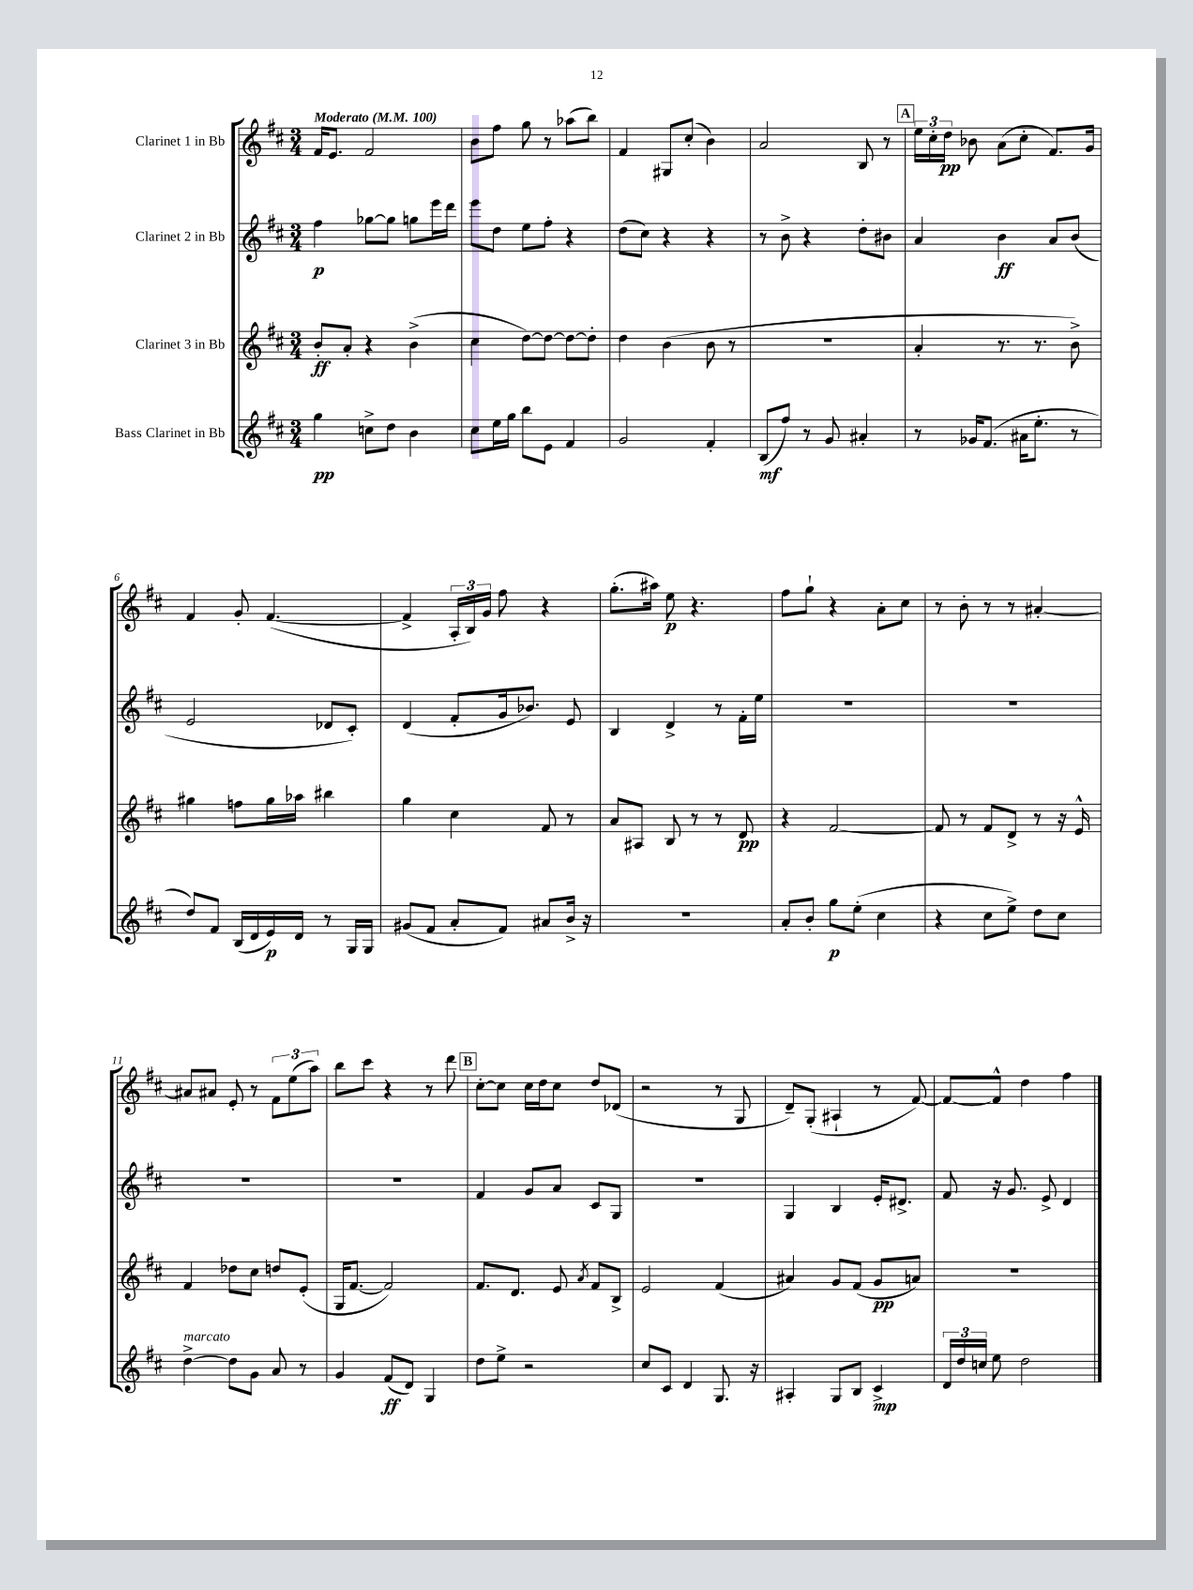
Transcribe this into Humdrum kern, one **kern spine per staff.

**kern	**dynam	**kern	**dynam	**kern	**dynam	**kern	**dynam
*part4	*part4	*part3	*part3	*part2	*part2	*part1	*part1
*staff4	*staff4	*staff3	*staff3	*staff2	*staff2	*staff1	*staff1
*I"Bass Clarinet in Bb	*	*I"Clarinet 3 in Bb	*	*I"Clarinet 2 in Bb	*	*I"Clarinet 1 in Bb	*
*clefG2	*	*clefG2	*	*clefG2	*	*clefG2	*
*k[f#c#]	*	*k[f#c#]	*	*k[f#c#]	*	*k[f#c#]	*
*M3/4	*	*M3/4	*	*M3/4	*	*M3/4	*
*MM100	*	*MM100	*	*MM100	*	*MM100	*
=1	=1	=1	=1	=1	=1	=1	=1
!	!	!	!	!	!	!LO:TX:a:B:t=Moderato	!
4gg\	pp	8b'/L	ff	4ff#\	p	16f#/KL	.
.	.	.	.	.	.	8.e/J	.
.	.	8a'/J	.	.	.	.	.
8ccn^\L	.	4r	.	[8gg-X\L	.	2f#/	.
8dd\J	.	.	.	8gg-\J]	.	.	.
4b\	.	(4b^\	.	8ggn\L	.	.	.
.	.	.	.	16eee\L	.	.	.
.	.	.	.	16ddd\JJ	.	.	.
=2	=2	=2	=2	=2	=2	=2	=2
8cc#\L	.	4cc#\	.	8eee\L	.	8b\L	.
16ee\L	.	.	.	8dd\J	.	8ff#\J	.
16gg\JJ	.	.	.	.	.	.	.
8bb\L	.	[8dd\L)	.	8ee\L	.	8gg\	.
8e\J	.	8dd\J_	.	8ff#'\J	.	8r	.
4f#/	.	8dd\L_	.	4r	.	(8aa-X\L	.
.	.	8dd'\J]	.	.	.	8bb\J)	.
=3	=3	=3	=3	=3	=3	=3	=3
2g/	.	4dd\	.	(8dd\L	.	4f#/	.
.	.	.	.	8cc#\J)	.	.	.
.	.	(4b\	.	4r	.	8G#X/L	.
.	.	.	.	.	.	(8cc#'/J	.
4f#'/	.	8b\	.	4r	.	4b\)	.
.	.	8r	.	.	.	.	.
=4	=4	=4	=4	=4	=4	=4	=4
(8B/L	mf	2.r	.	8r	.	2a/	.
8ff#/J)	.	.	.	8b^\	.	.	.
8r	.	.	.	4r	.	.	.
8g/	.	.	.	.	.	.	.
4a#X'/	.	.	.	8dd'\L	.	8B/	.
.	.	.	.	8b#X\J	.	8r	.
!!LO:REH:place=s1:t=A
=5	=5	=5	=5	=5	=5	=5	=5
8r	.	4a'/	.	4a/	.	24ee\LL	.
.	.	.	.	.	.	24cc#'\	.
.	.	.	.	.	.	24dd\JJ	pp
16g-X/KL	.	.	.	.	.	8b-X\	.
(8.f#/J	.	.	.	.	.	.	.
.	.	8.r	.	4b\	ff	(8a\L	.
16a#X\KL	.	.	.	.	.	8cc#'\J	.
8.ee'\J	.	8.r	.	.	.	.	.
.	.	.	.	8a/L	.	8.f#/L)	.
8r	.	8b^\)	.	(8b/J	.	.	.
.	.	.	.	.	.	16g/Jk	.
!!LO:LB:g=z
=6	=6	=6	=6	=6	=6	=6	=6
8dd/L)	.	4gg#X\	.	2e/	.	4f#/	.
8f#/J	.	.	.	.	.	.	.
(16B/LL	.	8ffn\L	.	.	.	8g'/	.
16d/	.	.	.	.	.	.	.
16e/)	p	16gg#\L	.	.	.	([4.f#/	.
16d/JJ	.	16aa-X\JJ	.	.	.	.	.
8r	.	4bb#X\	.	8d-X/L	.	.	.
16G/LL	.	.	.	8c#'/J)	.	.	.
16G/JJ	.	.	.	.	.	.	.
=7	=7	=7	=7	=7	=7	=7	=7
(8g#X/L	.	4gg\	.	(4d/	.	4f#^/]	.
8f#/J	.	.	.	.	.	.	.
8a'/L	.	4cc#\	.	8f#'/L	.	24A'/LL	.
.	.	.	.	.	.	24B/)	.
.	.	.	.	.	.	24g/JJ	.
8f#/J)	.	.	.	16g/k	.	8ff#\	.
.	.	.	.	8.b-X/J)	.	.	.
8a#X/L	.	8f#/	.	.	.	4r	.
16b^/Jk	.	8r	.	8e/	.	.	.
16r	.	.	.	.	.	.	.
=8	=8	=8	=8	=8	=8	=8	=8
2.r	.	8a/L	.	4B/	.	(8.gg'\L	.
.	.	8A#X/J	.	.	.	.	.
.	.	.	.	.	.	16aa#X\Jk)	.
.	.	8B/	.	4d^/	.	8ee\	p
.	.	8r	.	.	.	4.r	.
.	.	8r	.	8r	.	.	.
.	.	8d/	pp	16f#'\LL	.	.	.
.	.	.	.	16ee\JJ	.	.	.
=9	=9	=9	=9	=9	=9	=9	=9
8a'/L	.	4r	.	2.r	.	8ff#\L	.
8b'/J	.	.	.	.	.	8gg`\J	.
8gg\L	p	[2f#/	.	.	.	4r	.
(8ee'\J	.	.	.	.	.	.	.
4cc#\	.	.	.	.	.	8a'\L	.
.	.	.	.	.	.	8cc#\J	.
=10	=10	=10	=10	=10	=10	=10	=10
4r	.	8f#/]	.	2.r	.	8r	.
.	.	8r	.	.	.	8b'\	.
8cc#\L	.	8f#/L	.	.	.	8r	.
8ee^\J)	.	8d^/J	.	.	.	8r	.
8dd\L	.	8r	.	.	.	[4a#X'/	.
8cc#\J	.	16r	.	.	.	.	.
.	.	16e^^/	.	.	.	.	.
!!LO:LB:g=z
=11	=11	=11	=11	=11	=11	=11	=11
!LO:TX:a:i:t=marcato	!	!	!	!	!	!	!
[4dd^\	.	4f#/	.	2.r	.	8a#X/L]	.
.	.	.	.	.	.	8a#X/J	.
8dd\L]	.	8dd-X\L	.	.	.	8e'/	.
8g\J	.	8cc#\J	.	.	.	8r	.
8a/	.	8ddn/L	.	.	.	12f#\L	.
.	.	.	.	.	.	(12ee\	.
8r	.	(8e'/J	.	.	.	.	.
.	.	.	.	.	.	12aa\J)	.
=12	=12	=12	=12	=12	=12	=12	=12
4g/	.	16G/KL	.	2.r	.	8bb\L	.
.	.	[8.f#/J	.	.	.	.	.
.	.	.	.	.	.	8ccc#\J	.
(8f#/L	ff	2f#/])	.	.	.	4r	.
8d/J)	.	.	.	.	.	.	.
4G/	.	.	.	.	.	8r	.
.	.	.	.	.	.	8ddd\	.
!!LO:REH:place=s1:t=B
=13	=13	=13	=13	=13	=13	=13	=13
8dd\L	.	8.f#/L	.	4f#/	.	[8cc#'\L	.
8ee^\J	.	.	.	.	.	8cc#\J]	.
.	.	8.d/J	.	.	.	.	.
2r	.	.	.	8g/L	.	16cc#\LL	.
.	.	.	.	.	.	16dd\J	.
.	.	8e/	.	8a/J	.	8cc#\J	.
.	.	8qa/	.	.	.	.	.
.	.	8f#/L	.	8c#/L	.	8dd/L	.
.	.	8B^/J	.	8G/J	.	(8d-X/J	.
=14	=14	=14	=14	=14	=14	=14	=14
8cc#/L	.	2e/	.	2.r	.	2r	.
8c#/J	.	.	.	.	.	.	.
4d/	.	.	.	.	.	.	.
8.G/	.	(4f#/	.	.	.	8r	.
.	.	.	.	.	.	8G/	.
16r	.	.	.	.	.	.	.
=15	=15	=15	=15	=15	=15	=15	=15
4A#X'/	.	4a#X/)	.	4G/	.	8d~/L)	.
.	.	.	.	.	.	(8G'/J	.
8G/L	.	8g/L	.	4B/	.	4A#X`/	.
8B/J	.	(8f#/J	.	.	.	.	.
4c#^/	mp	8g/L	pp	16e'/KL	.	8r	.
.	.	.	.	8.d#X^/J	.	.	.
.	.	8an/J)	.	.	.	[8f#/)	.
=16	=16	=16	=16	=16	=16	=16	=16
24d/LL	.	2.r	.	8f#/	.	8f#/L_	.
24dd/	.	.	.	.	.	.	.
24ccn/JJ	.	.	.	.	.	.	.
8ee\	.	.	.	16r	.	8f#^^/J]	.
.	.	.	.	8.g/	.	.	.
2dd\	.	.	.	.	.	4dd\	.
.	.	.	.	8e^/	.	.	.
.	.	.	.	4d/	.	4ff#\	.
==	==	==	==	==	==	==	==
*-	*-	*-	*-	*-	*-	*-	*-
